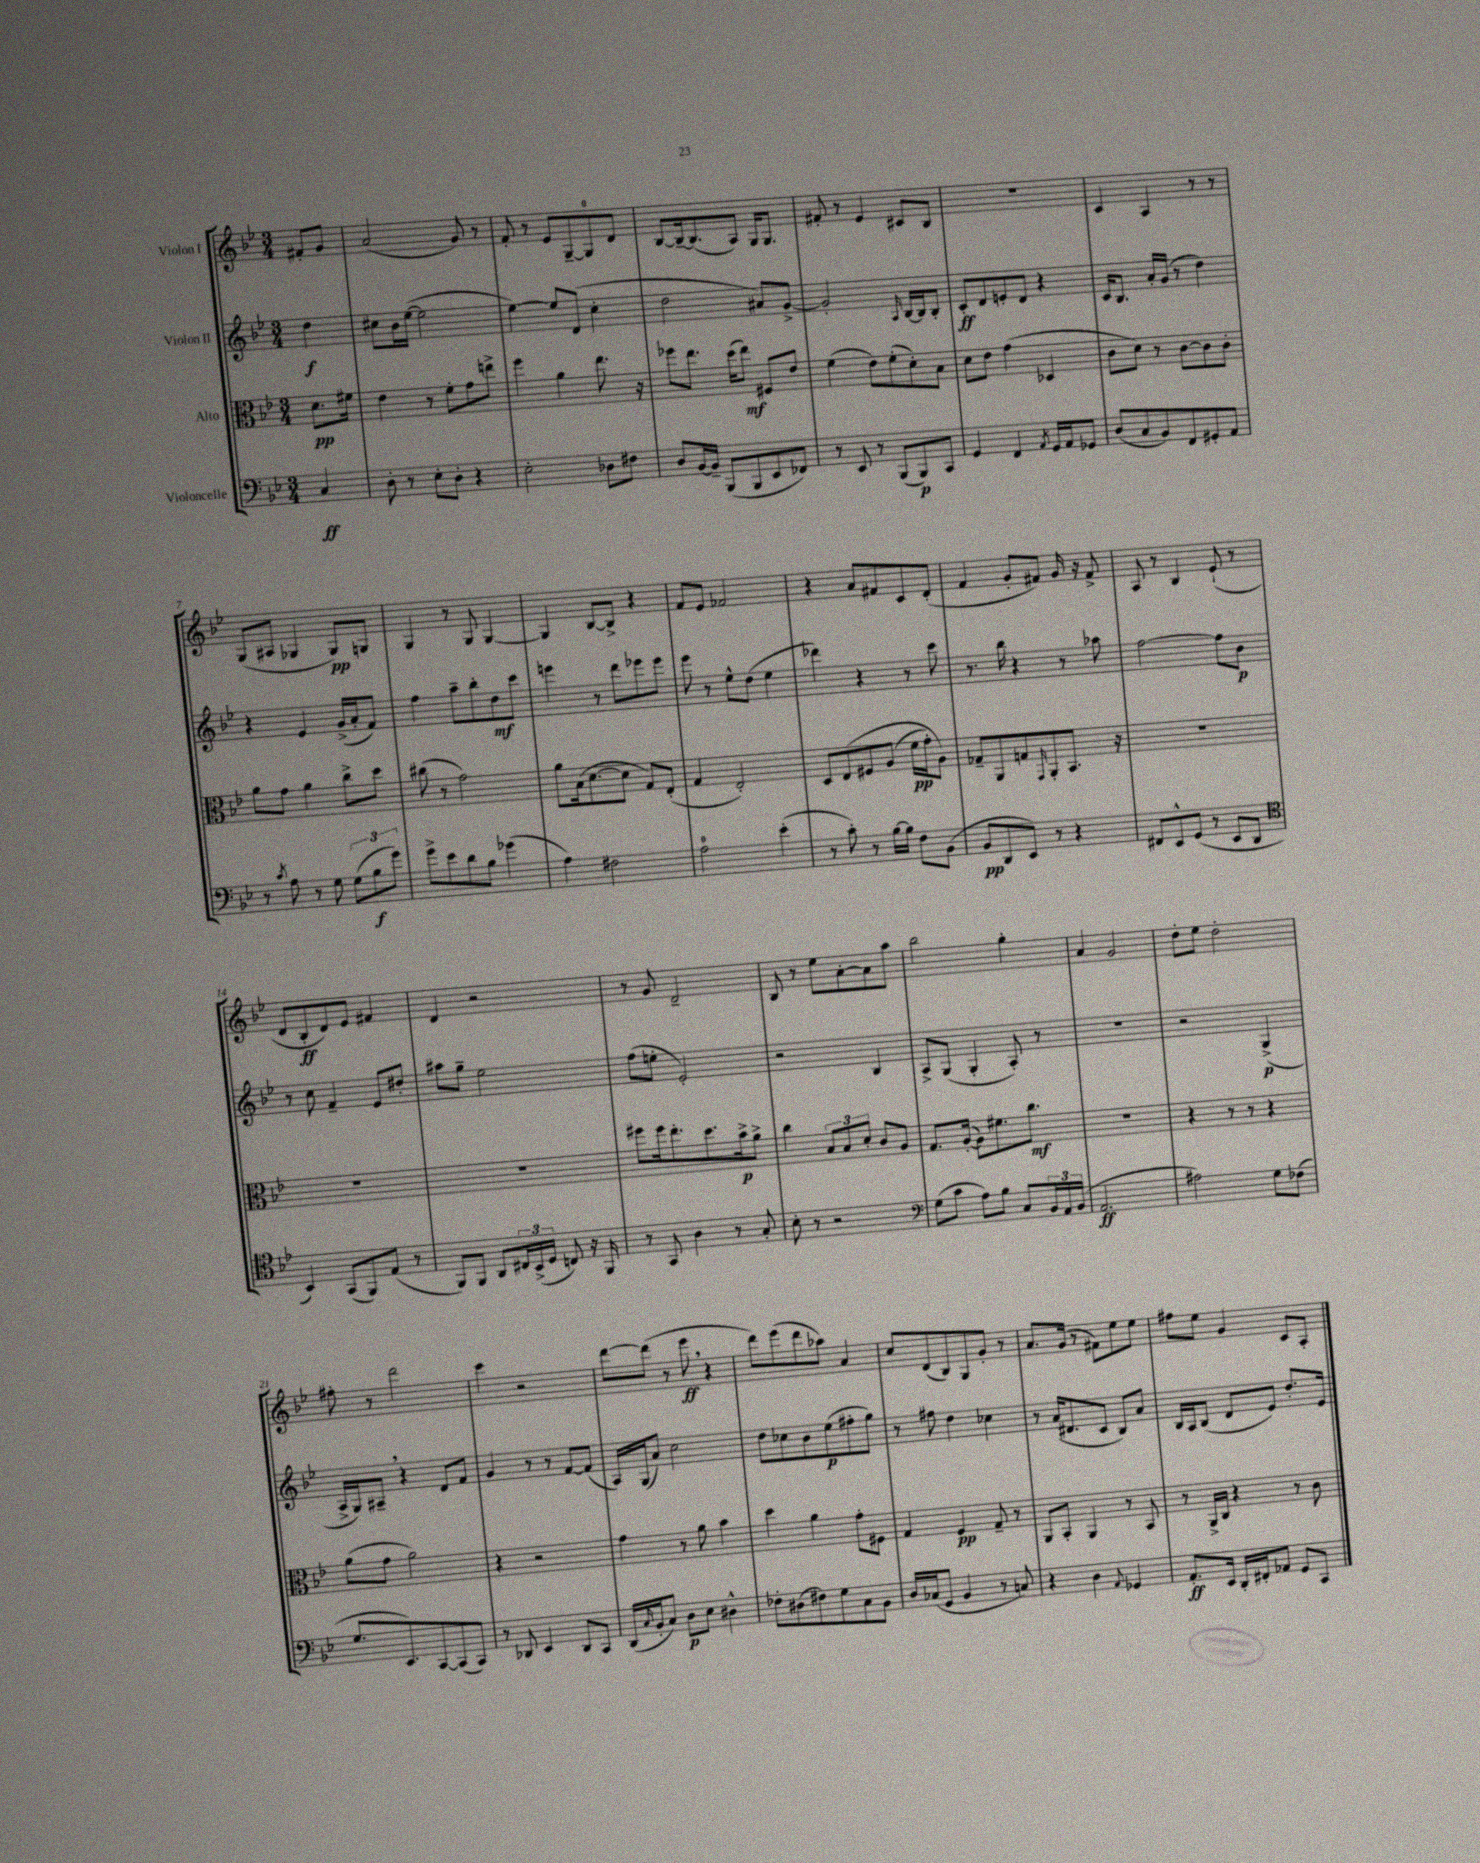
<<
\new StaffGroup <<
\new Staff = "s0" \with { instrumentName = "Violon I" } {
    \clef treble \key bes \major \numericTimeSignature \time 3/4 \partial 4
    fis'8-. g'8 |
    a'2( g'8) r8 |
    f'8-. r8 ees'8 g8~-- g8-0 d'8 |
    bes8~ bes16~-- bes8.( a8) g16 g8. |
    fis'8-. r8 ees'4 cis'8 bes8 |
    R2. |
    c'4 a4 r8 r8 |
    g8( ais8 ges4 ges8\pp) g8 |
    g4 r8 g8 g4~ |
    g4 bes8~ bes8-> r4 |
    f'8 ees'8 fes'2 |
    r4 a'8 fis'8 c'8 d'8-.( |
    f'4 g'8-. fis'8) g'16 r16 fis'8-> |
    a8 r8 bes4 ees'8-!( r8 |
    d'8 bes8-.\ff d'8) ees'8 fis'4 |
    d'4 r2 |
    r8 g'8 d'2-- |
    bes8 r8 ees''8 a'8~-. a'8 a''8 |
    bes''2 g''4-. |
    a'4 g'2 |
    d''8-. ees''8 d''2-. |
    fis''8-. r8 d'''2 |
    c'''4 r2 |
    d'''8~ d'''8( r8 ees'''8\ff \breathe r4 |
    d'''8) ees'''8( d'''8 aes''8) a'4 |
    c''8 d'8( bes8) g8 g'8-. r8 |
    a'8. g'16( r8 fis'8) ees''8 ees''8 |
    fis''8 ees''8 g'4 c'8 a8-. \bar "|." |
}
\new Staff = "s1" \with { instrumentName = "Violon II" } {
    \clef treble \key bes \major \numericTimeSignature \time 3/4 \partial 4
    d''4\f |
    cis''8 bes'16 ees''16~( ees''2 |
    ees''4~) ees''8 d'8( c''4-. |
    d''2 ais'8) g'8~-> |
    g'2-. \grace { a16 } bes16~ bes16 bes8-. |
    c'8-.\ff d'8 e'8-. d'8 r4 |
    c'16 bes8. a'16-. g'16( r8 d''4) |
    r4 ees'4 g'16->( a'16-. f'8) |
    f''4 a''8-- bes''8-. d''8\mf c'''8 |
    e'''4 r8 d'''8 ees'''8 ees'''8 |
    ees'''8 r8 ees''8-^ d''8( ees''4 |
    des'''4) r4 r8 c'''8 |
    r8. bes''16 r4 r8 aes''8 |
    f''2~ f''8 bes'8\p |
    r8 c''8 f'4-- ees'8 dis''8-. |
    ais''8 g''8-- ees''2 |
    f''8( e''8-. ees'2-.) |
    r2 bes4 |
    a8-> g8( g4-. a8-.) r8 |
    R2. |
    r2 g4->\p( |
    a16-> g16) ais8-- \breathe r4 d'8 f'8 |
    g'4 r8 r8 f'8~ f'8( |
    a16) g16( a'8) c''2 |
    d''8 ces''8 bes'8 ees''8\p( fis''8-. g''8) |
    r8 fis''8 d''4 ces''4 |
    r8 a'16( dis'8. c'8 bes8) a'8 |
    bes16 a16 bes8( d'8 ees'8) d''8.-. ees'16 \bar "|." |
}
\new Staff = "s2" \with { instrumentName = "Alto" } {
    \clef alto \key bes \major \numericTimeSignature \time 3/4 \partial 4
    d'8.\pp fis'16 |
    ees'4 r8 f'8-. g'8 e''8-> |
    f''4 a'4 ees''8. r16 |
    fes''8 ees''8. d''16( ees''8\mf) fis8 ees'8 |
    f'4( ees'8) f'8-.( d'8-.) bes8 |
    d'8 ees'8 g'4( des4 |
    c'8 d'8) r8 c'8~ c'8 c'8-. |
    a'8 g'8 a'4 c''8-> d''8 |
    cis''8( r8 g'2) |
    a'8 bes16( d'8.~ d'8 g8) ees8-.( |
    g4 ees2-.) |
    d8 ees8\( fis8 a8( f'16\pp g'16-.) a8\) |
    ges8-- a,8 g8 \grace { g,16 } a,8-. bes,8. r16 |
    R2. |
    R2. |
    R2. |
    fis''8 fis''16 ees''8.-. d''8. bes'16->\p a'8-> |
    c''4 \tuplet 3/2 { bes8 bes8 d'8-. } c'8 a8 |
    g8. a16~-.( a8) fis'8. c''8.\mf |
    R2. |
    r4 r8 r8 r4 |
    a'8( g'8 a'2) |
    r4 r2 |
    g'4 r8 a'8 bes'4 |
    d''4 a'4 g'8-. fis8 |
    g4 f4\pp g8-- r8 |
    a,8 bes,8-. a,4 r8 bes,8 |
    r8 a,16-> c16 r4 r8 c'8 \bar "|." |
}
\new Staff = "s3" \with { instrumentName = "Violoncelle" } {
    \clef bass \key bes \major \numericTimeSignature \time 3/4 \partial 4
    c4\ff |
    d8-. r8 ees8-. d8-. r4 |
    ees2-. des8 fis8 |
    d8 bes,16~ bes,16-- bes,,8( bes,,8 ees,8 fes,8) |
    r8 ees,8 r8 bes,,8( bes,,8\p) c,8 |
    g,4 f,4 \acciaccatura { a,8 } g,16 a,16 ges,8 |
    d8( c8 bes,8) f,8 gis,8-. a,8 |
    r8 \acciaccatura { c'8 } a8 r8 g8 \tuplet 3/2 { g8( bes8\f g'8) } |
    g'8-> ees'8 d'8 bes8 ges'4( |
    a4) fis2 |
    a2-0 ees'4-.( |
    r8 c'8-.) r8 bes16~ bes16 f8 bes,8( |
    bes,8\pp d,8 ees,8) r8 r4 |
    fis,8 ees,8-^ g,8( r8 ees,8 d,8 |
    \clef tenor bes,4) g,8( f,8) ees8( r8 |
    f,8) f,8 a,8 \tuplet 3/2 { cis16 bes,16->( d16 } c8) r16 f,16 |
    r8 g,8 a4 r8 g8-. |
    bes8-. r8 r2 |
    \clef bass g8( c'8 a8) bes8 c8 \tuplet 3/2 { bes,16 a,16 bes,16( } |
    a,2.\ff |
    ais2) g8 fes8( |
    g8. ees,8.) c,8~ c,8( c,8) |
    r8 des,8 ees,4 des,8 c,8 |
    d,16( \grace { c16 } bes,16-. c8) d8\p ees8 dis4-^ |
    fes8-. dis8( fis8) g8 c8 bes,8 |
    d16 ces16( g,8 bes,4 r8 c8) |
    r4 d4 \appoggiatura { a,8 } ges,4 |
    a,8.-.\ff ees,16 d,16-. fis,16-. aes,8 g,8 c,8 \bar "|." |
}
>>
>>
